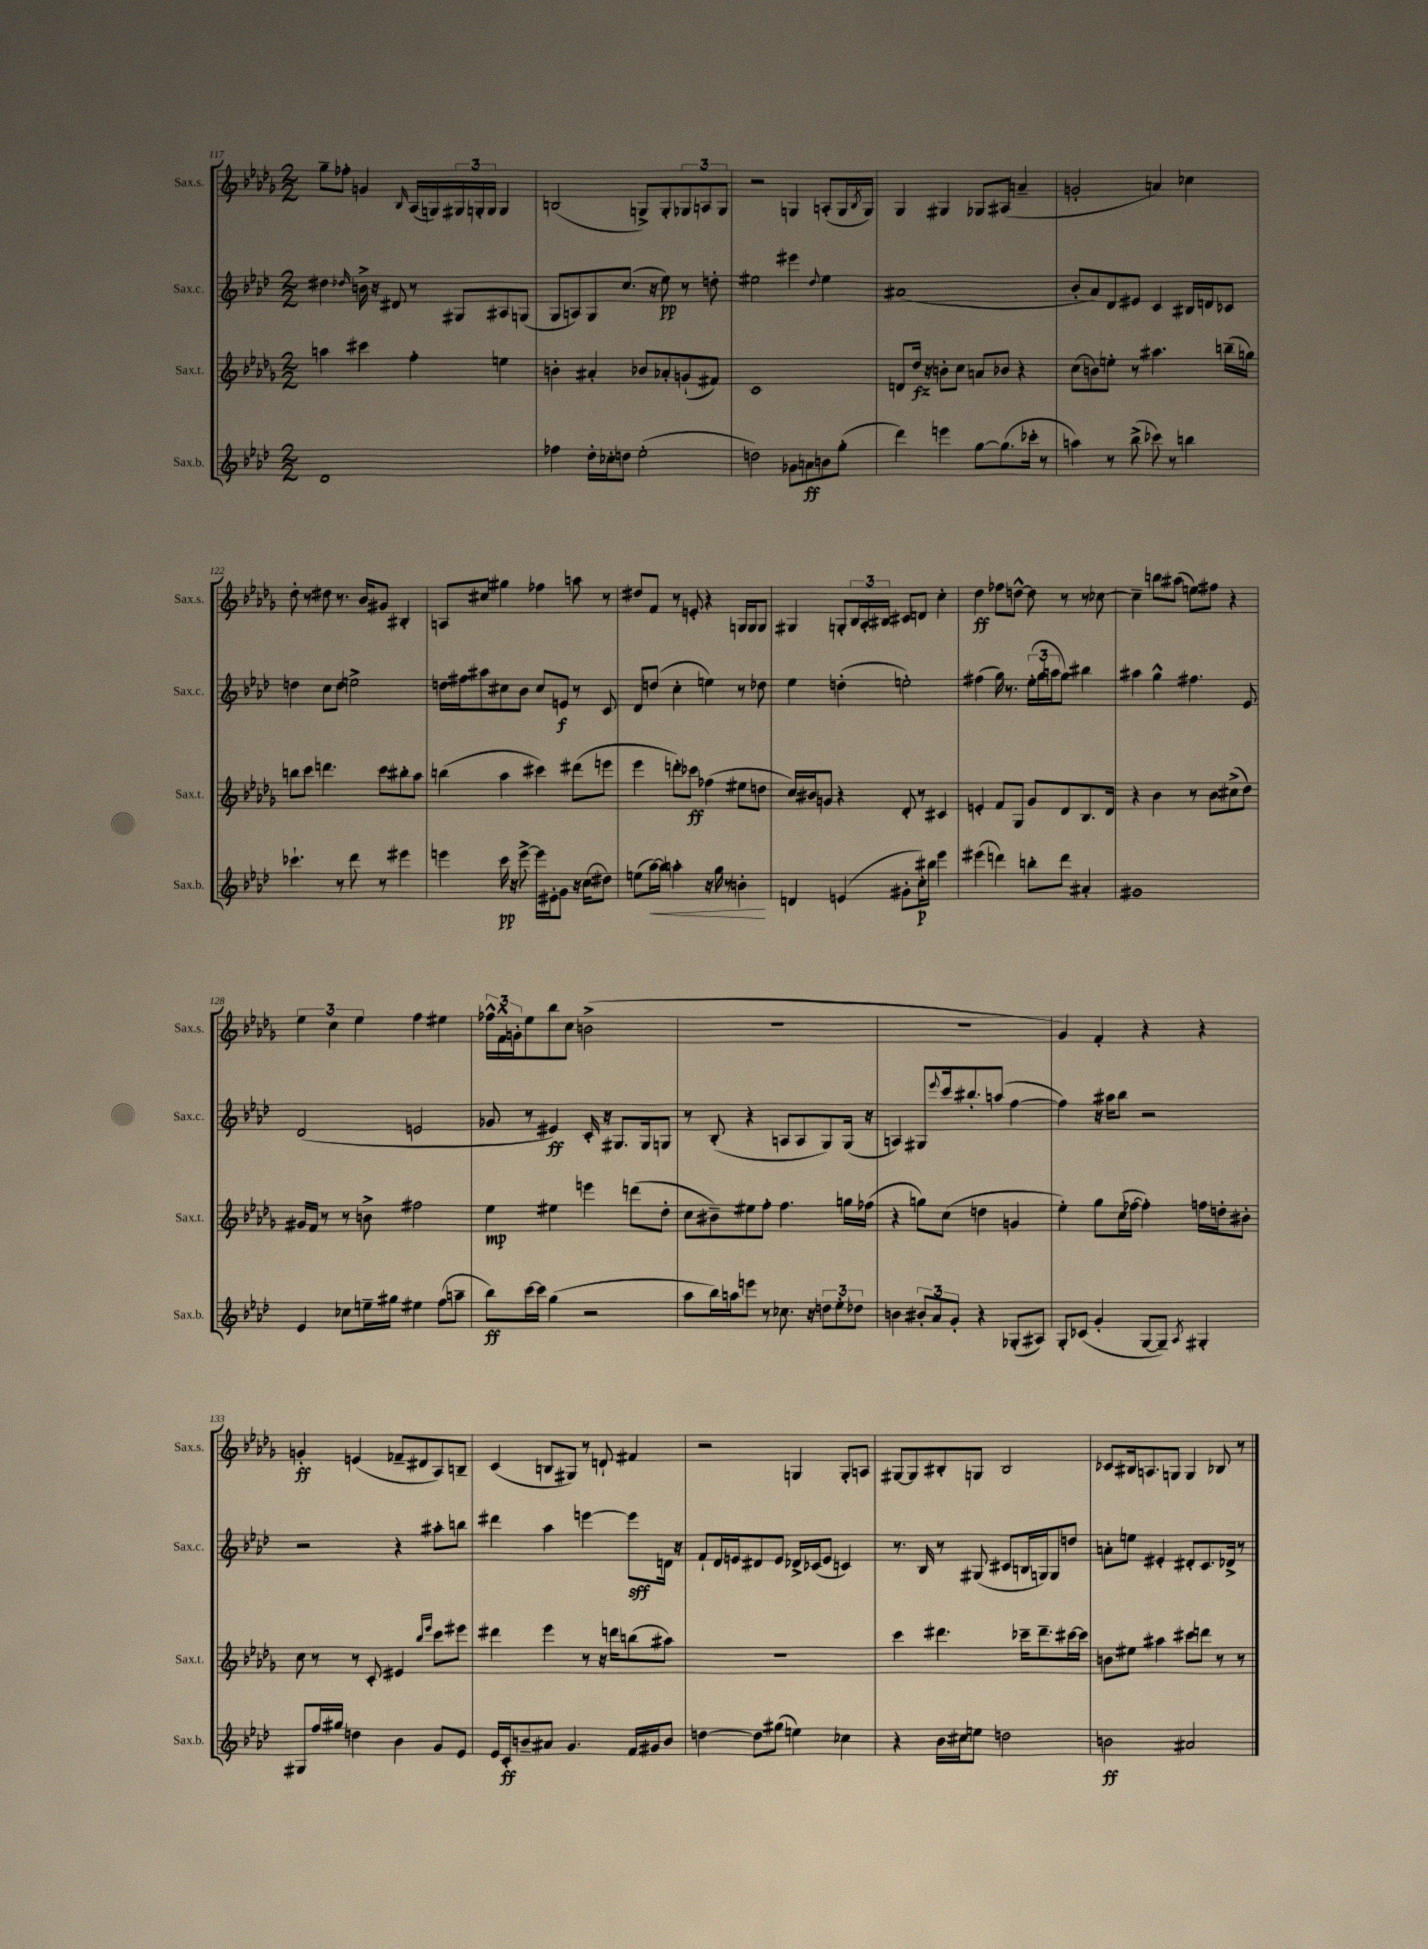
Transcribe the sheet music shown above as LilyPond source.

<<
\new StaffGroup <<
\new Staff = "s0" \with { instrumentName = "Sax.s." shortInstrumentName = "Sax.s." } {
    \clef treble \key des \major \numericTimeSignature \time 2/2
    ges''8-- fes''8-. g'4 \grace { bes16 } aes16( g16) \tuplet 3/2 { gis16 g16-. g16 } g4 |
    b2( g8->) g8-. \tuplet 3/2 { ges8 a8 ges8 } |
    r2 g4 a8-.( g16 \acciaccatura { bes8 } g16) |
    ges4 gis4 ges8 ais8( a'4-- |
    g'2-. a'4) ces''4 |
    des''8-. r8 dis''8 r8. bes'16 gis'8 bis4-. |
    a8 cis''8 gis''4 fes''4 a''8 r8 |
    dis''8 f'8 r8 e'8-. r4 g16 g16 g8 |
    gis4 g8-. \tuplet 3/2 { bes16 aes16-. bis16 } cis'8 d'8 c''4-. |
    des''4\ff fes''8 d''8~-^ d''8 r8 r8 ces''8~ |
    ces''4-- b''8 ais''8( e''8) fis''8 r4 |
    \tuplet 3/2 { ees''4 c''4 ees''4 } f''4 eis''4 |
    \tuplet 3/2 { fes''16-^ f'16-^ g'16-. } ees''8 bes''8 c''8 b'2->( |
    R1 |
    R1 |
    ges'4) f'4-. r4 r4 |
    g'4-.\ff e'4( fes'8-- dis'8 aes8) b8-- |
    c'4( b8 gis8) r8 d'8-! fis'4 |
    r2 g4 g8-. a8 |
    gis8~ gis8 bis8-. g8 bis2 |
    ces'8 bis16 a8. g8 g4 bes8 r8 \bar "|." |
}
\new Staff = "s1" \with { instrumentName = "Sax.c." shortInstrumentName = "Sax.c." } {
    \clef treble \key aes \major \numericTimeSignature \time 2/2
    dis''4 \grace { des''16 } b'16-> r16 dis'8 r8 gis8 ais8 g8( |
    g8 a8) g8 c''8.( r16 ees''8\pp) r8 d''8-. |
    eis''2 eis'''4 \appoggiatura { des''8 } eis''4 |
    ais'1( |
    bes'8-. aes'8) des'8 eis'8 c'4 bis16 d'16 ces'8 |
    d''4 c''8 d''8 e''2-> |
    d''16 fis''16 ais''8 cis''8 bes'8 cis''8 e'8\f r8 c'8 |
    des'8 d''8( c''4-. e''4) r8 des''8 |
    ees''4 d''4-.( e''2-.) |
    fis''4( g''16) r8. \tuplet 3/2 { ees''16-.( g''16 a''16 } g''8) bis''4 |
    ais''4 g''4-^ fis''4. ees'8 |
    des'2( e'2 |
    ges'8 r8 eis'4\ff) c'16-. r16 gis8. gis16 g8 |
    r8 bes8-.( r4 a8 a8 g8) g16( r16 |
    a4) gis8 \appoggiatura { ees'''8 } c'''16 bis''8.-. a''8( f''4~ |
    f''4) r16 ais''16 bes''8 r2 |
    r2 r4 ais''8-. b''8 |
    dis'''4 aes''4 e'''4~ e'''8\sff d'16 r16 |
    f'8-! des'16 e'16 dis'8 e'8 des'16-> ces'16( e'8 c'4) |
    r8. bes16 r8 gis8( cis'8 b16 g16) g8 d''8 |
    a'8-. e''8 eis'4-. dis'8-. c'8. des'16-> r8 \bar "|." |
}
\new Staff = "s2" \with { instrumentName = "Sax.t." shortInstrumentName = "Sax.t." } {
    \clef treble \key des \major \numericTimeSignature \time 2/2
    a''4 cis'''4 f''4-. e''4 |
    b'4-. ais'4-. bes'8 aes'8-. g'8-!( fis'8) |
    c'1 |
    d'8 des''16\fz r16 b'8-. c''8 a'8 bes'8 r4 |
    c''8( b'8) e''8-. r8 ais''4. b''16--( g''16) |
    b''8 c'''8 d'''4. c'''8 bis''8-. aes''8 |
    b''4( aes''4 cis'''4) dis'''8( e'''8 |
    ees'''4 d'''8-.) ces'''8\ff fes''4( eis''8 d''8 |
    c''16) bis'16 g'8 r4 des'8-. r8 cis'4 |
    e'4-. f'8 ges8 ges'8 des'8 bes8. des'16 |
    r4 bes'4 r8 bes'8 cis''8->( des''8) |
    gis'16 f'16 r8 r8 b'8-> fis''2 |
    ees''4\mp eis''4 e'''4 d'''8( des''8-. |
    c''8 bis'8--) eis''8 f''8-. f''4. g''16 fes''16( |
    r4 g''8) c''8( d''4 g'4 |
    ees''4-.) ges''8 c''16( fes''16~ fes''4-.) f''16 d''16-. bis'8-. |
    c''8 r8 r8 c'8-. eis'4 \grace { bes''16 ees'''16 } c'''8 eis'''8 |
    dis'''4 ees'''4 r8 r16 d'''16 b''8( ais''8) |
    r1 |
    c'''4 dis'''4. ces'''16-- dis'''8.-- cis'''16~ cis'''16 |
    b'8 eis''8 ais''4 cis'''8 d'''8 r8 r8 \bar "|." |
}
\new Staff = "s3" \with { instrumentName = "Sax.b." shortInstrumentName = "Sax.b." } {
    \clef treble \key aes \major \numericTimeSignature \time 2/2
    des'1 |
    fes''4 des''16-. ces''16-. d''8 ees''2-.( |
    d''2) ges'8 a'8\ff b'8 g''8-.( |
    des'''4) e'''4 g''8~ g''8.( ces'''16-. r8 |
    a''4) r8 bes''8->( ces'''8) r8 b''4 |
    ces'''4.-! r8 des'''8 r8 eis'''4 |
    e'''4 c'''16\pp r16 e'''8~-> e'''16 eis'16-. g'8 r16 c''16( dis''8) |
    e''8( aes''16~\<) aes''16 a''4-. r16 g''16 r8 b'4-.\! |
    d'4 e'4( gis'8-. c''16-.\p) bis''16 ees'''4 |
    eis'''4( d'''4) b''8-. d'''8 ais'4-. |
    gis'1 |
    ees'4 ces''8 e''16-- gis''16 eis''4 f''8( a''8-- |
    bes''8\ff) c'''16~ c'''16 g''4( r2 |
    aes''8 bes''16) a''16 e'''8 r8 ces''8. r16 \tuplet 3/2 { d''8 ees''8-. des''8 } |
    b'4 \tuplet 3/2 { bis'8-. aes'8 g'8-. } r4 ges8-.( ais8) |
    g8-. ces'8( g'4-. g8~ g8--) \acciaccatura { aes8 } gis4-. |
    gis8 f''16 gis''16 d''4 bes'4 g'8 ees'8 |
    ees'16 c'16-.\ff b'8-- ais'8 g'4. f'16 gis'16 b'8 |
    d''4~ d''8 gis''8( e''4) ces''4 |
    r4 bes'16 cis''16 e''8 d''2 |
    b'2\ff ais'2 \bar "|." |
}
>>
>>
\layout { \context { \Score currentBarNumber = #117 } }
